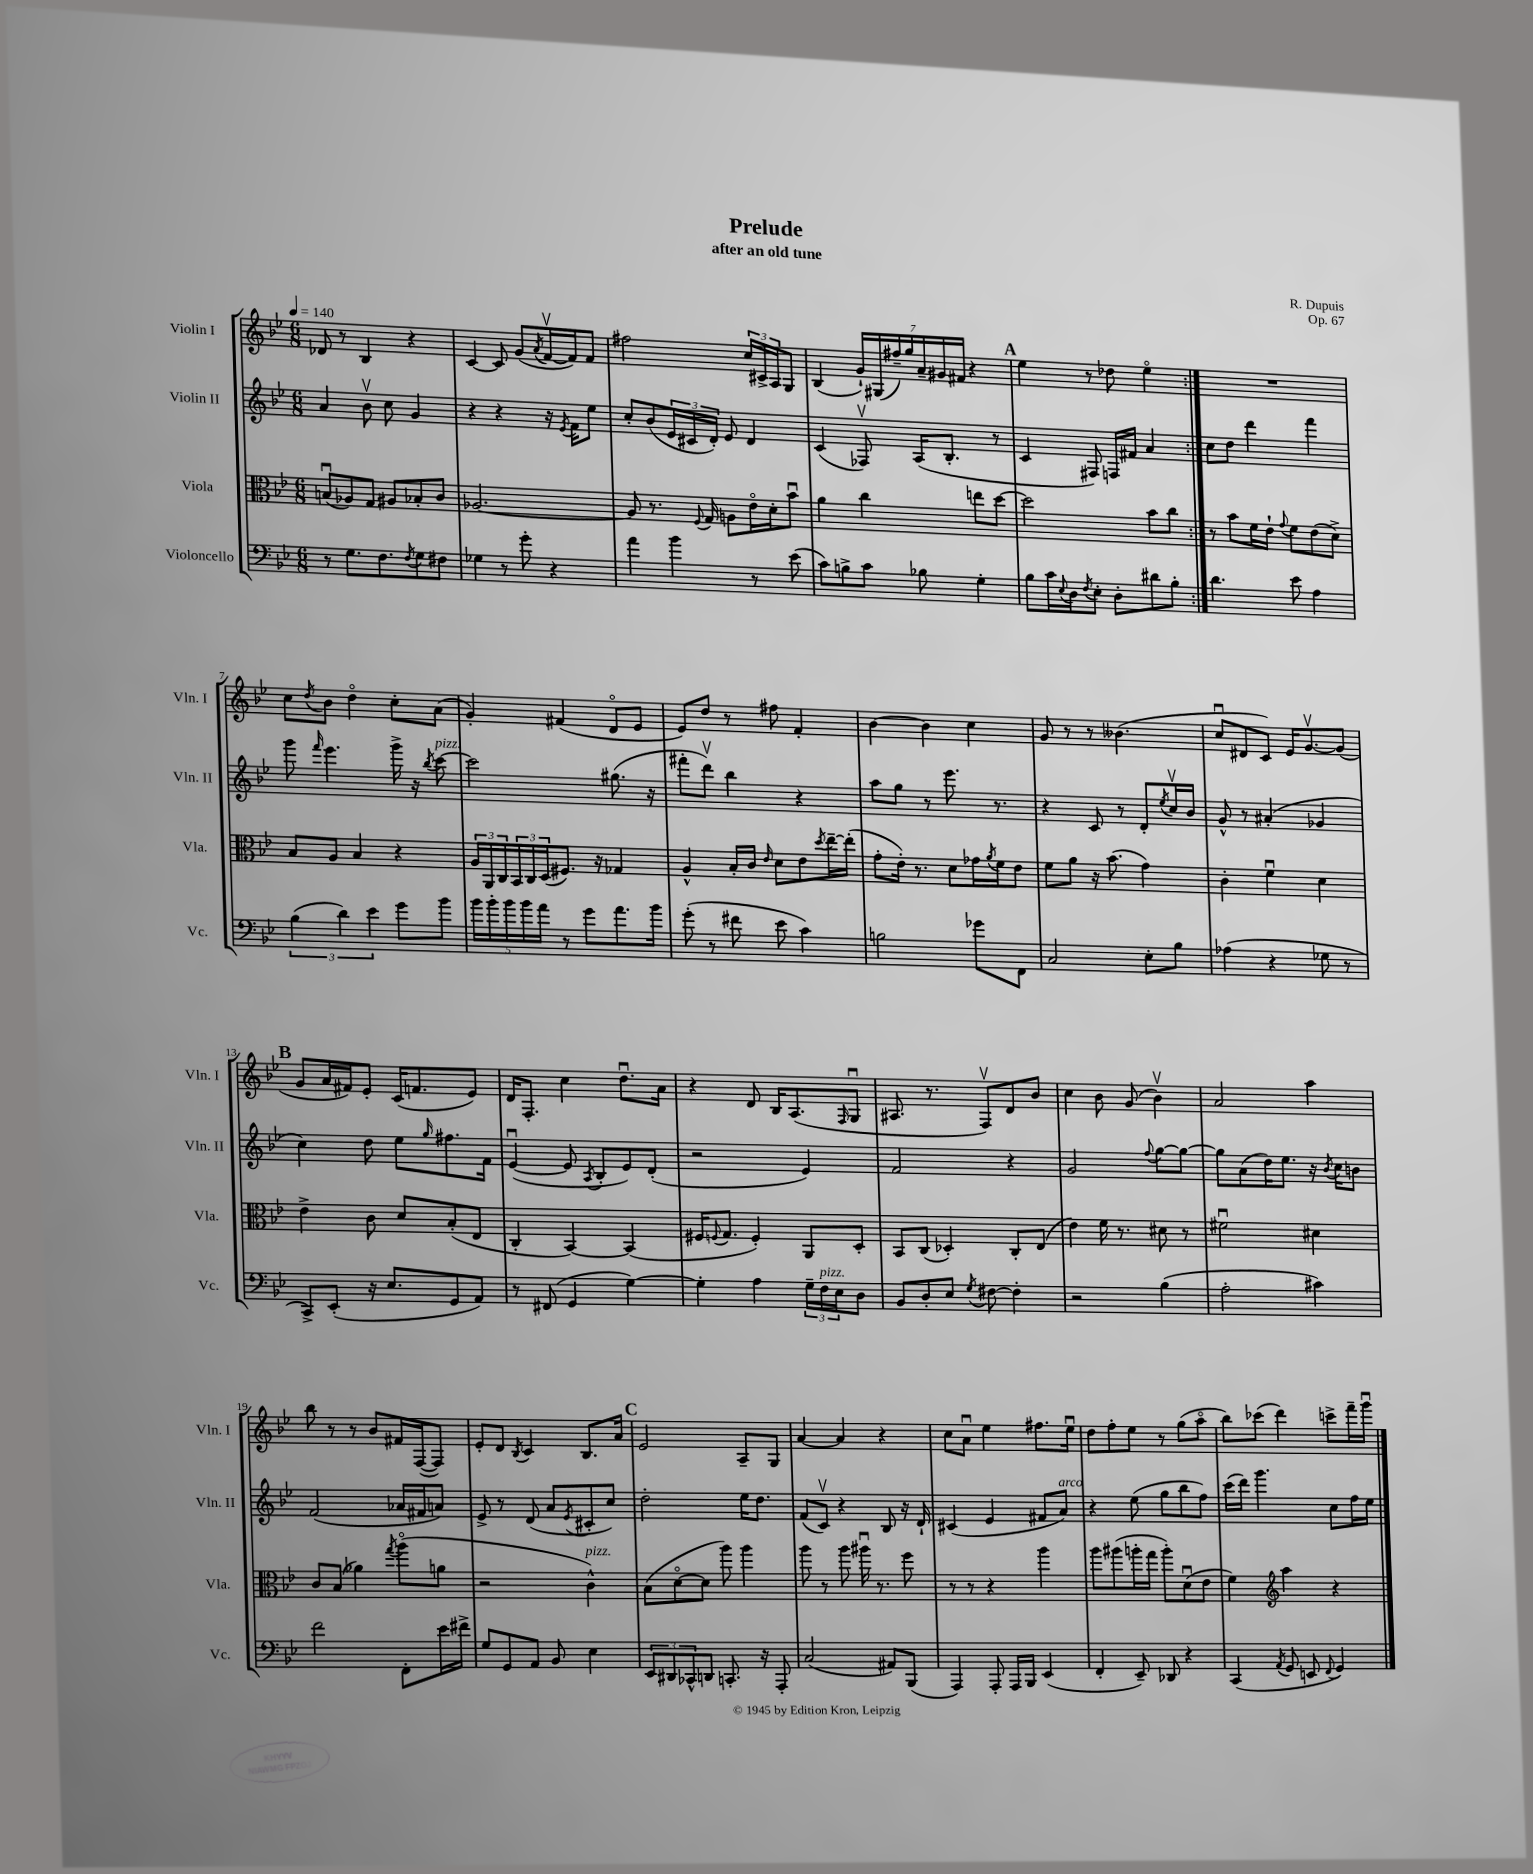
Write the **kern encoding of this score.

**kern	**kern	**kern	**kern
*staff4	*staff3	*staff2	*staff1
*clefF4	*clefC3	*clefG2	*clefG2
*k[b-e-]	*k[b-e-]	*k[b-e-]	*k[b-e-]
*M6/8	*M6/8	*M6/8	*M6/8
*MM140	*MM140	*MM140	*MM140
8r	(8Bu	4a	8d-
8.G	8A-)	.	8r
.	8G	8b-v	4B-
8.F	.	.	.
.	8A#	8cc	.
8qF	.	.	.
8G	8B-'	4g	4r
8F#	8c	.	.
=	=	=	=
4G-	[2.A-	4r	[4c
8r	.	4r	8c]
8g'	.	.	(8g
.	.	.	8qa
4r	.	16r	[16fv
.	.	8qe-	.
.	.	16f	16f])
.	.	8ee-	8f
=	=	=	=
4a	8A-]	8cc'	2ff#
.	8.r	(8b-	.
4b-	.	24e-	.
.	.	24c#	.
.	8qqF	.	.
.	16G	.	.
.	.	24d')	.
.	8A	8e-	.
8r	16e-o	4d	24cc
.	.	.	24c#^
.	16d'	.	.
.	.	.	24A
(8e-	8b-u	.	8G
=	=	=	=
8c)	4a	(4c	(4B-
8B^	.	.	.
8c	4cc	8F-v)	28g`)
.	.	.	(28G#
.	.	.	28ff#~)
.	.	.	28gg
8B-	.	(16A	.
.	.	.	28a~
.	.	.	28g#
.	.	8.B-'	.
.	.	.	28f#
4G'	8ee	.	4r
.	[8dd	8r	.
=	=	=	=
8B-	2dd]	4c	4ee-
16c	.	.	.
8qqE-	.	.	.
16D	.	.	.
8qF	.	.	.
8E-'	.	8F#)	8r
8D'	.	16F	8dd-
.	.	16f#	.
8d#	8b-	4a	4ee-o
8B-'	8cc	.	.
=:|!	=:|!	=:|!	=:|!
4.d	8r	8cc	2.r
.	8b-	8dd	.
.	16f	4ddd	.
.	16e-`	.	.
.	8qqg	.	.
8e-	8f	.	.
4A	(8e-	4fff	.
.	8d^)	.	.
=	=	=	=
(6B-	8B-	8ggg	8cc
.	.	16qqfff	8qdd
.	8A	4.eee-	8b-
6d)	.	.	.
.	4B-	.	4ddo
6e-	.	.	.
8g	4r	16ggg^	8cc'
.	.	16r	.
.	.	8qbb-	.
8b-	.	[8ccc	(8a
=	=	=	=
20b-	24A	2ccc]	4g')
.	24AA	.	.
20b-'	.	.	.
.	24C	.	.
20b-	.	.	.
.	24BB-	.	.
20b-	.	.	.
.	24C	.	.
20a	.	.	.
.	(24D	.	.
8r	8.F#)	.	(4f#
8g	.	.	.
.	16r	.	.
8.a	4G-	(8.gg#	8do
.	.	.	8e-
16b-	.	16r	.
=	=	=	=
(8g'	4A^^	8fff#'	8e-)
8r	.	8dddv)	8dd
8f#	16B-'	4bb-	8r
.	16c	.	.
.	16qqe-	.	.
8e-	8d	.	8ff#
4c)	8e-	4r	4f'
.	8qdd	.	.
.	[16ee-~	.	.
.	(16ee-']	.	.
=	=	=	=
2B	8g'	8aa	[4b-
.	16e-')	8gg	.
.	8.r	.	.
.	.	8r	4b-]
.	8d	8.eee-	.
8g-	16g-	.	4cc
.	8qa	.	.
.	16f	8.r	.
8FF	8e-	.	.
=	=	=	=
2C	8f	4r	8g
.	8a	.	8r
.	16r	8c	8r
.	(8.b-	.	.
.	.	8r	(4.b--
8E-'	4g)	8d'	.
.	.	8qee-	.
8B-	.	16ccv	.
.	.	16b-	.
=	=	=	=
(4A-	4c'	8g^^	8ccu
.	.	8r	8d#
4r	4fu	(4a#'	8c)
.	.	.	16e-
.	.	.	[8.gv
8G-	4d	4g-	.
8r	.	.	(8g]
=	=	=	=
8CC^)	4e-^	4cc)	8g
(8EE-'	.	.	16a
.	.	.	16f#)
16r	8c	8dd	8e-'
8.E-	.	.	.
.	8d	8ee-	(16c
.	.	.	8.f
.	.	16qqgg	.
8GG	(8B-'	8.ff#	.
8AA)	8E-	.	8e-)
.	.	16f	.
=	=	=	=
8r	4C'	([4e-u	16d
.	.	.	8.F'
(8FF#	.	.	.
4GG	[4BB-)	8e-]	4cc
.	.	8qA	.
.	.	8B-'	.
[4G)	(4BB-]	8e-)	8.ddu
.	.	(8d'	.
.	.	.	16a
=	=	=	=
4G']	16F#	2r	4r
.	8qqF	.	.
.	8.G	.	.
4A	4F')	.	8d
.	.	.	16B-
.	.	.	(8.A
24G~	8AA	4e-)	.
24F	.	.	.
24E-	.	.	.
.	.	.	16qqF
8D	8D'	.	8Gu
=	=	=	=
8BB-	8BB-	2f	8.A#
8D'	(8C	.	.
.	.	.	8.r
8E-	4D-')	.	.
8qG	.	.	.
[8F#	.	.	8Fv)
4F#']	8C'	4r	8d
.	(8E-	.	8b-
=	=	=	=
2r	4e-)	2g	4cc
.	16f	.	8b-
.	8.r	.	.
.	.	.	(8g
.	.	8qqff	.
(4B-	8d#	[8gg	4b-v)
.	8r	8gg_	.
=	=	=	=
2A'	2f#u	8gg]	2a
.	.	(8a	.
.	.	16dd)	.
.	.	8.ee-	.
4c#)	4d#	16r	4aa
.	.	8qb-	.
.	.	16cc	.
.	.	8b	.
=	=	=	=
2f	8c	(2f	8bb-
.	(8B-	.	8r
.	4a-)	.	8r
.	.	.	8b-
.	8qgg	.	.
8FF'	(8aao	16a-	16f#
.	.	16f#	([16F
16e-	8a	8a)	8F])
16f#^	.	.	.
=	=	=	=
8G	2r	8e-^	8e-'
8GG	.	8r	8d
.	.	.	8qB-
8AA	.	(8d	4c
8BB-	.	8a	.
.	.	8qe-	.
4E-	4c^^)	8c#'	8.B-
.	.	8cc)	.
.	.	.	16a
=	=	=	=
12EE-	(8B-	2dd'	2e-
12DD#	.	.	.
.	[8do	.	.
12CC-^^	.	.	.
8DD	8d]	.	.
8.CC'	8aa)	.	.
.	4aa	16ee-	8A~
16r	.	8.dd	.
8AAA'	.	.	8G
=	=	=	=
(2C	8aa	(8f	[4a
.	8r	8cv)	.
.	8aa	4r	4a]
.	16aa#u	.	.
.	8.r	.	.
8AA#)	.	8B-	4r
(8BBB-	8ff	16r	.
.	.	16d`	.
=	=	=	=
4AAA)	8r	(4c#	8cc
.	8r	.	8au
8AAA'	4r	4e-	4ee-
16AAA	.	.	.
16BBB-	.	.	.
(4EE-	4aa	8f#	8.ff#
.	.	8a)	.
.	.	.	16ee-u
=	=	=	=
4FF'	8aa	4r	8dd
.	(8aa#	.	8ff'
8EE-~)	16aa'	(8ee-	8ee-
.	16gg	.	.
8DD-	8aa')	8gg	8r
4r	(8du	8bb-	(8gg
.	8e-	8ff)	8aao
=	=	=	=
(4CC	4f)	(16ccc	8bb-)
.	.	16ddd)	.
.	.	4.ggg	(8ccc-
*	*clefG2	*	*
8qAA	.	.	.
8GG	4aa	.	4ddd)
8EE	.	.	.
8qqFF	.	.	.
4GG)	4r	8cc	8ccc^
.	.	16ff	16fff~
.	.	16ee-	16gggu
==	==	==	==
*-	*-	*-	*-
